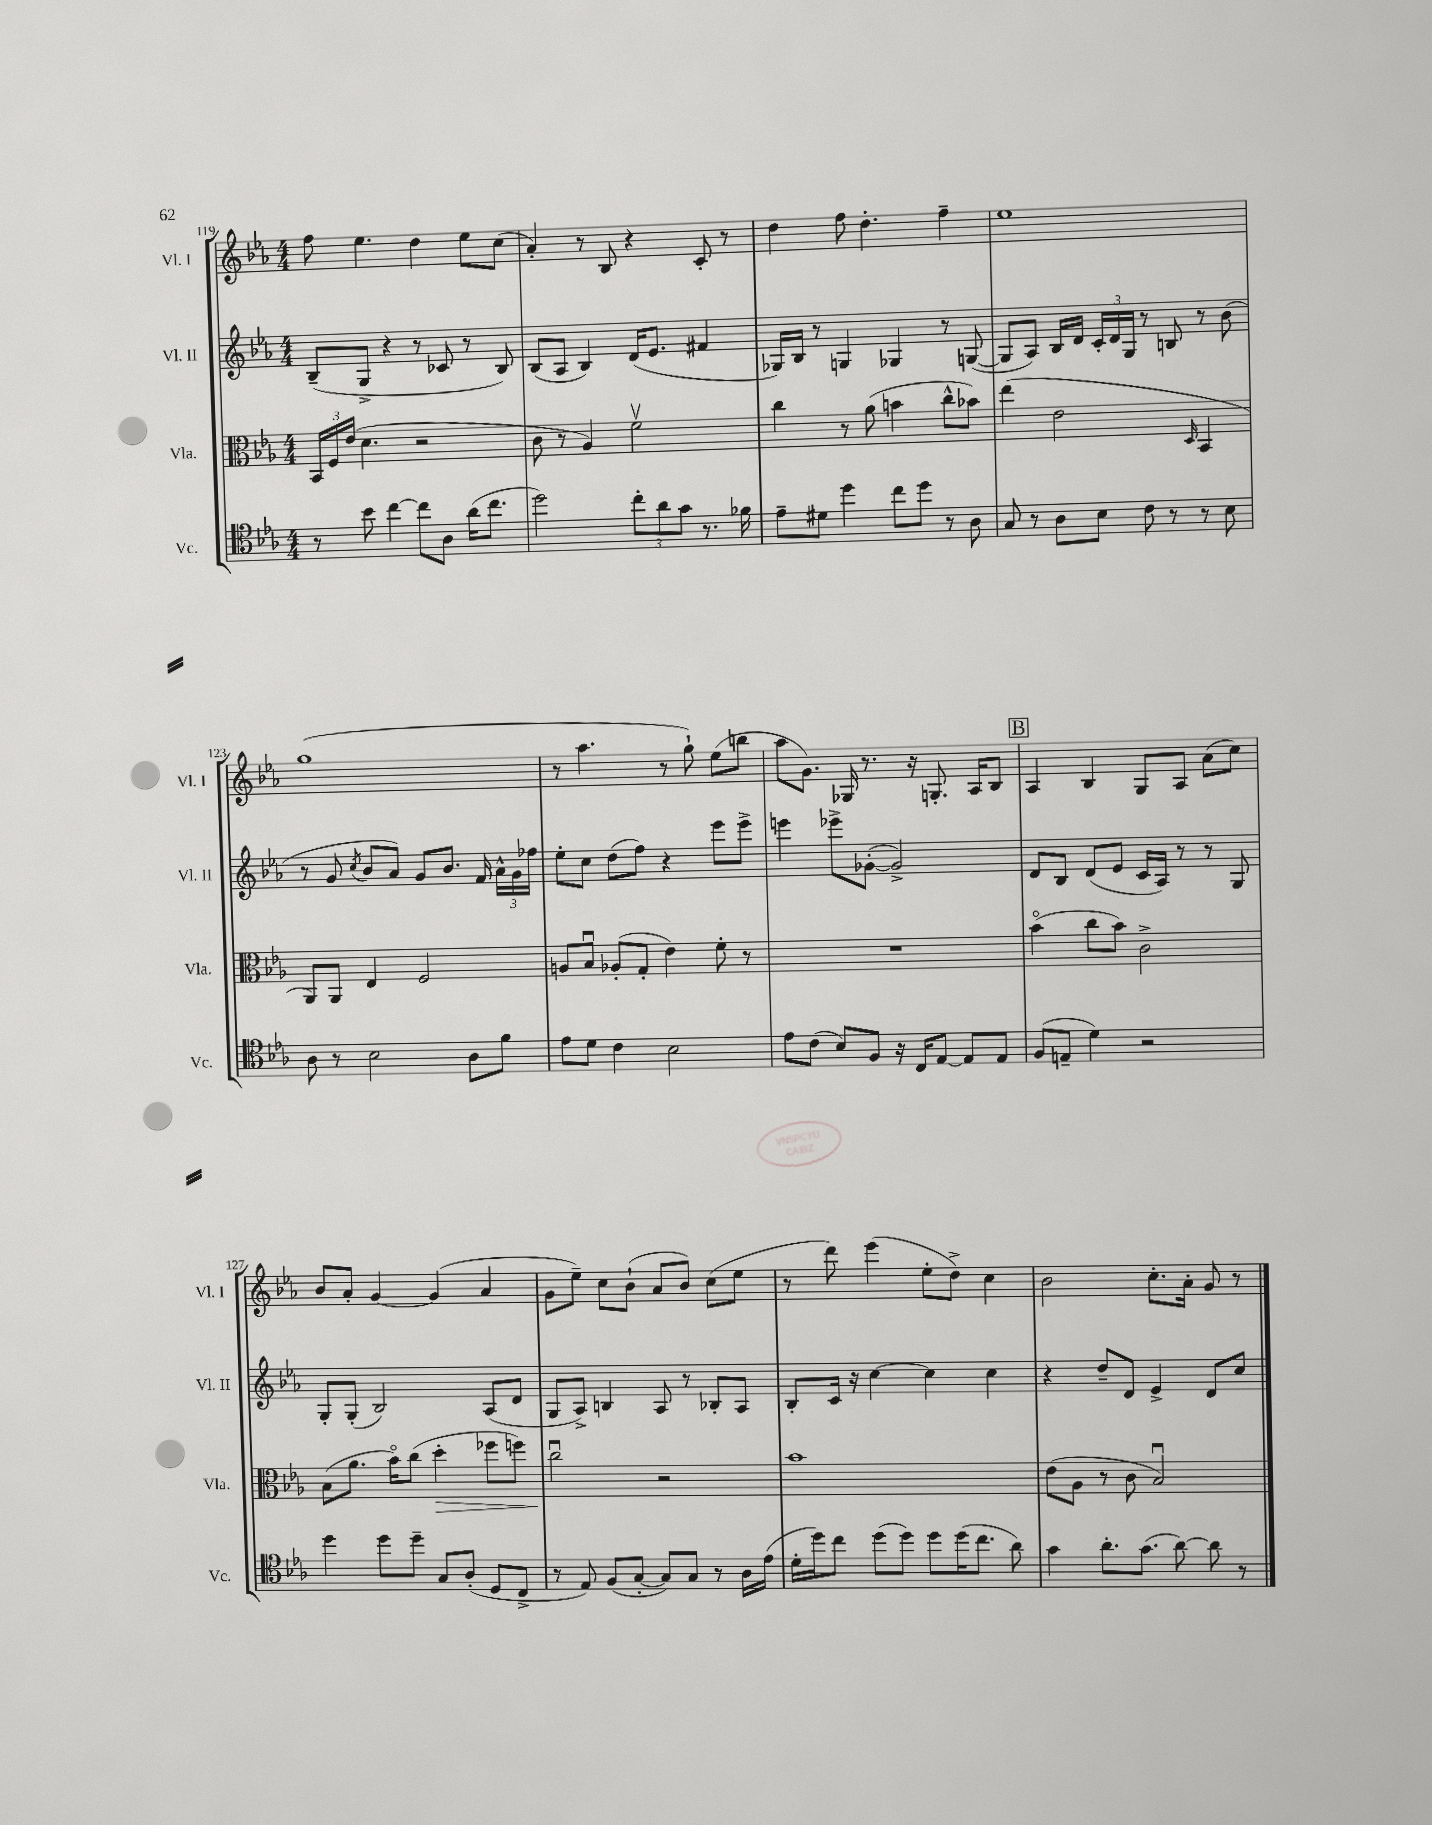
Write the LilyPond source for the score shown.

<<
\new StaffGroup <<
\new Staff = "s0" \with { instrumentName = "Vl. I" shortInstrumentName = "Vl. I" } {
    \clef treble \key ees \major \numericTimeSignature \time 4/4
    \autoBeamOff f''8 ees''4. d''4 ees''8[ c''8]( |
    aes'4-.) r8 bes8 r4 c'8-. r8 |
    d''4 f''8 d''4.-. f''4-- |
    ees''1 |
    g''1( |
    r8 aes''4. r8 g''8-!) ees''8[( b''8] |
    aes''8[ g'8.]) ges16 r8. r16 g8.-. aes16[ bes8] |
    \mark \markup { \box "B" } aes4 bes4 g8[ aes8] aes'8[( c''8]) |
    bes'8[ aes'8]-. g'4~ g'4( aes'4 |
    g'8[ ees''8]--) c''8[ bes'8]-!( aes'8[ bes'8]) c''8[( ees''8] |
    r8 d'''8) ees'''4( ees''8[-. d''8]->) c''4 |
    bes'2 c''8.[-. aes'16]-. g'8 r8 \bar "|." |
}
\new Staff = "s1" \with { instrumentName = "Vl. II" shortInstrumentName = "Vl. II" } {
    \clef treble \key ees \major \numericTimeSignature \time 4/4
    \autoBeamOff bes8[--( g8]-> r4 r8 ces'8 r8 bes8) |
    bes8[( aes8] bes4) d'16[( ees'8.] fis'4 |
    ges16[) bes16] r8 g4 ges4 r8 g8~( |
    g8[ aes8]) bes16[ d'16] \tuplet 3/2 { c'16[-. d'16 g16] } r8 b8 r8 bes'8( |
    r8 g'8 \acciaccatura { c''8 } bes'8[ aes'8]) g'8[ bes'8.] f'16 \tuplet 3/2 { aes'16[-^ g'16 fes''16] } |
    ees''8[-. c''8] d''8[( f''8]) r4 ees'''8[ ees'''8]-> |
    e'''4 ees'''8[-> ges'8]~-.( ges'2->) |
    \mark \markup { \box "B" } d'8[ bes8] d'8[( ees'8] c'16[ aes16]) r8 r8 g8 |
    g8[-. g8]-.( bes2) aes8[( d'8] |
    g8[ aes8]->) b4 aes8 r8 bes8[-. aes8] |
    bes8[-. c'16] r16 c''4~ c''4 c''4 |
    r4 d''8[-- d'8] ees'4-> d'8[ c''8] \bar "|." |
}
\new Staff = "s2" \with { instrumentName = "Vla." shortInstrumentName = "Vla." } {
    \clef alto \key ees \major \numericTimeSignature \time 4/4
    \autoBeamOff \tuplet 3/2 { bes,16[ f16 ees'16]( } d'4. r2 |
    c'8 r8 aes4) f'2\upbow |
    c''4 r8 aes'8( b'4 c''8[-^ bes'8]) |
    ees''4( ees'2 \grace { d16 } bes,4 |
    aes,8[) aes,8] ees4 f2 |
    a8[ bes8]\downbow aes8[-.( g8]-. ees'4) f'8-. r8 |
    R1 |
    \mark \markup { \box "B" } bes'4\flageolet( c''8[ bes'8]) c'2-> |
    bes8[( aes'8.] bes'16[\flageolet) c''8]( d''4-.\> fes''8[ f''8]) |
    c''2\downbow\! r2 |
    bes'1 |
    ees'8[( aes8] r8 c'8 bes2\downbow) \bar "|." |
}
\new Staff = "s3" \with { instrumentName = "Vc." shortInstrumentName = "Vc." } {
    \clef tenor \key ees \major \numericTimeSignature \time 4/4
    \autoBeamOff r8 bes'8 c''4~ c''8[ aes8] aes'16[( c''8.] |
    d''2) \tuplet 3/2 { c''8[-. aes'8 g'8] } r8. fes'16 |
    ees'8[-- dis'8] d''4 c''8[ d''8] r8 aes8 |
    g8 r8 aes8[ bes8] c'8 r8 r8 bes8 |
    aes8 r8 bes2 aes8[ f'8] |
    ees'8[ d'8] c'4 bes2 |
    ees'8[ c'8]( bes8[) f8] r16 c16[ ees8]~ ees8[ ees8] |
    \mark \markup { \box "B" } f8[( e8]-- d'4) r2 |
    d''4 d''8[ d''8]-- g8[ aes8]-.( d8[ c8]-> |
    r8 ees8) f8[( g8]~-. g8[) g8] r8 aes16[ ees'16]( |
    d'16[-. d''16) c''8] d''8[( d''8]) d''8[ d''16( c''8.] aes'8) |
    g'4 aes'8.[-. g'8.]( aes'8~) aes'8 r8 \bar "|." |
}
>>
>>
\layout { \context { \Score currentBarNumber = #119 } }
